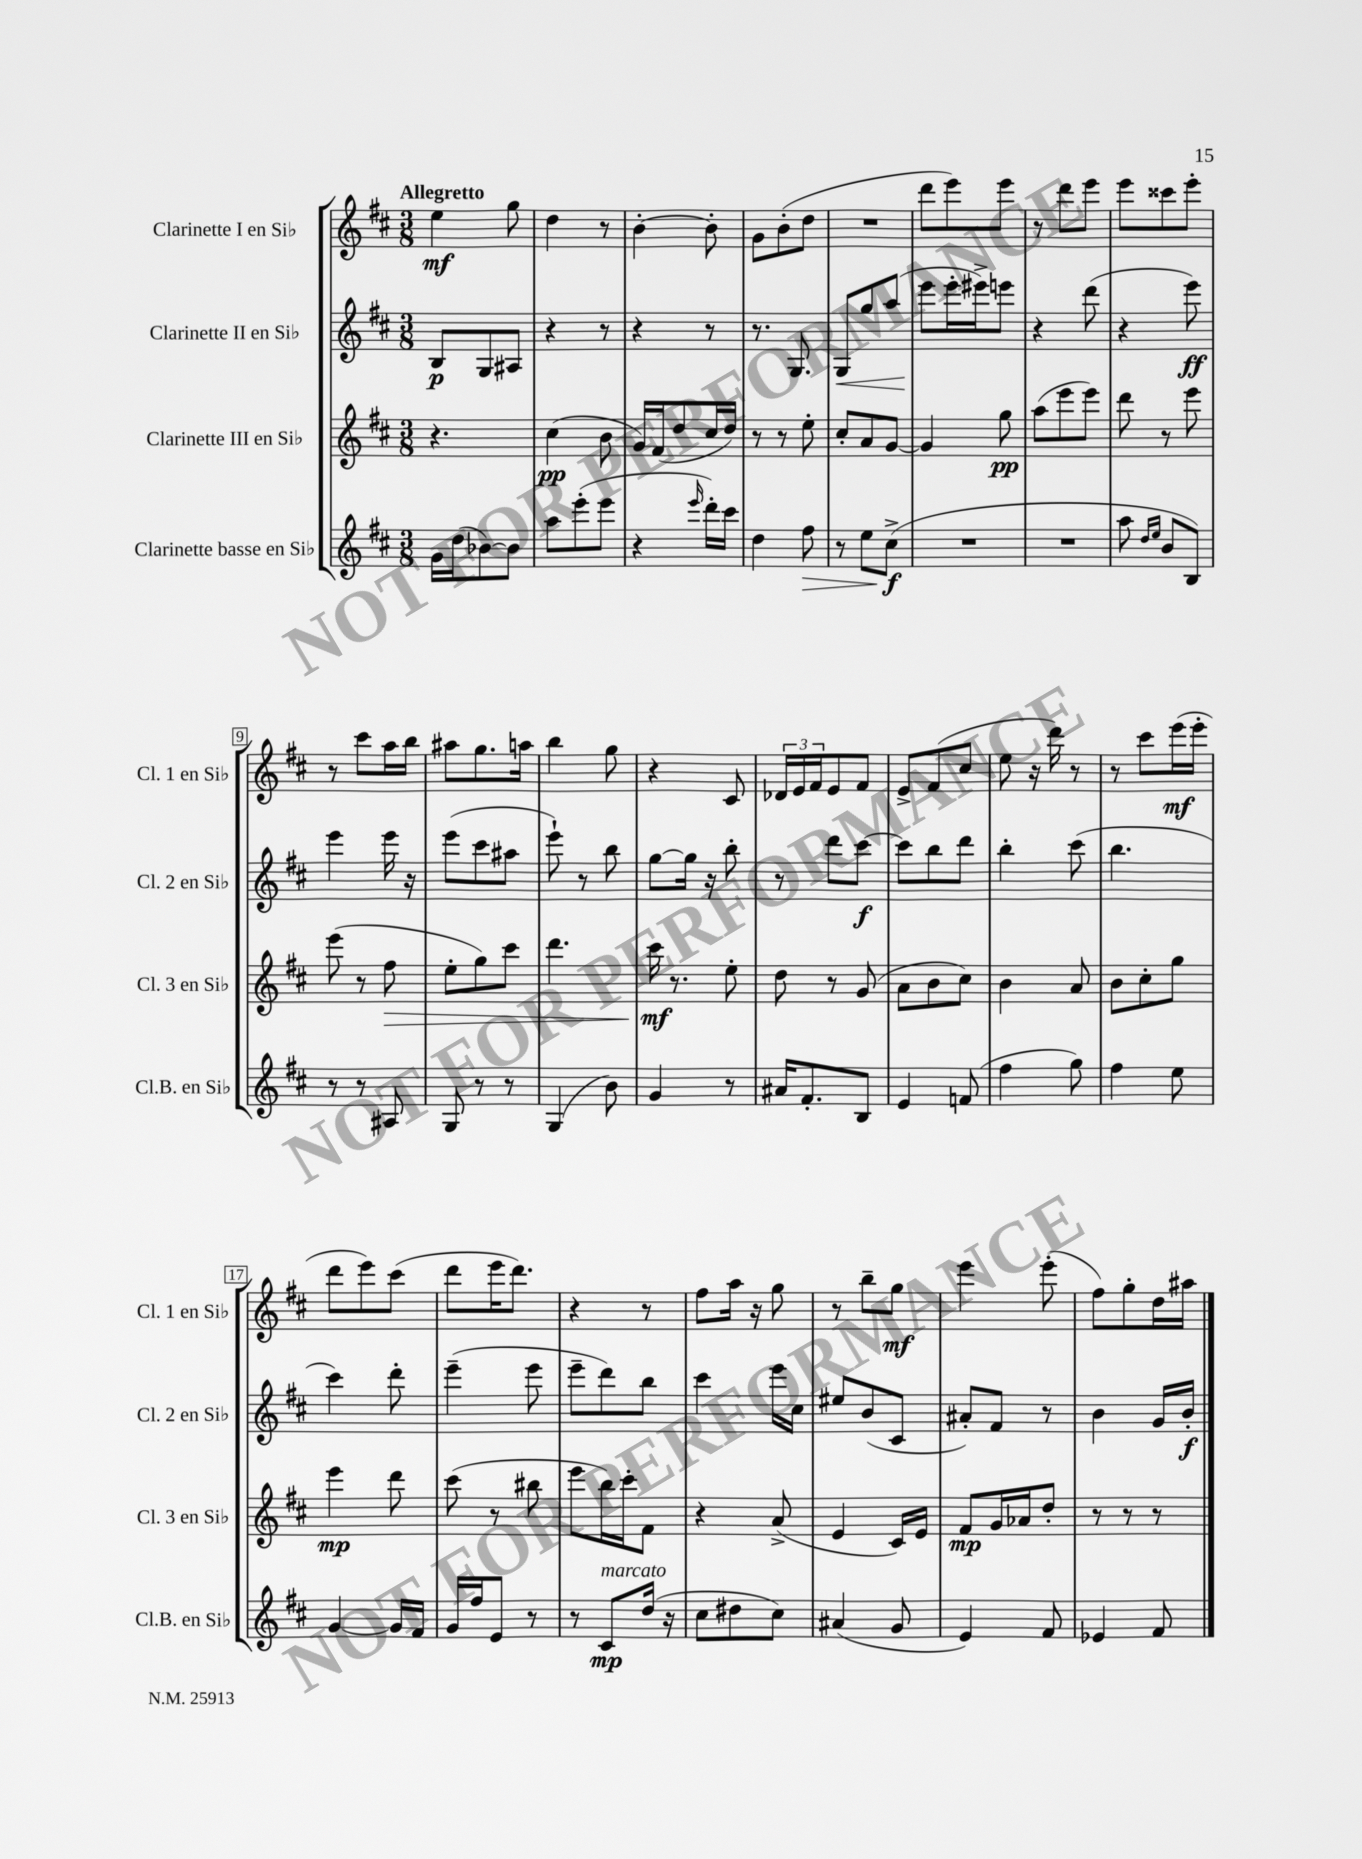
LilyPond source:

<<
\new StaffGroup <<
\new Staff = "s0" \with { instrumentName = "Clarinette I en Sib" shortInstrumentName = "Cl. 1 en Sib" } {
    \clef treble \key d \major \numericTimeSignature \time 3/8 \tempo "Allegretto"
    e''4\mf g''8 |
    d''4 r8 |
    b'4~-. b'8-. |
    g'8 b'8-.( d''8 |
    R4. |
    d'''8 e'''8) e'''8 |
    r8 d'''8 e'''8 |
    e'''8 cisis'''8 e'''8-. |
    r8 cis'''8 a''16 b''16 |
    ais''8 g''8. a''16 |
    b''4 g''8 |
    r4 cis'8 |
    \tuplet 3/2 { des'16 e'16 fis'16 } e'8 fis'8 |
    e'8-> fis'8( cis''8 |
    e''8 r16 d'''16) r8 |
    r8 cis'''8 e'''16\mf( e'''16-. |
    d'''8 e'''8) cis'''8( |
    d'''8 e'''16 d'''8.) |
    r4 r8 |
    fis''8 a''16 r16 g''8 |
    r8 b''8-- g''8\mf |
    e'''4 e'''8-.( |
    fis''8) g''8-. d''16 ais''16 \bar "|." |
}
\new Staff = "s1" \with { instrumentName = "Clarinette II en Sib" shortInstrumentName = "Cl. 2 en Sib" } {
    \clef treble \key d \major \numericTimeSignature \time 3/8
    b8\p g8 ais8 |
    r4 r8 |
    r4 r8 |
    r8. g8. |
    g8\< g''8 a''8( |
    e'''8\! e'''16-. eis'''16->) e'''8 |
    r4 d'''8( |
    r4 e'''8\ff) |
    e'''4 e'''16 r16 |
    e'''8( cis'''8 ais''8 |
    e'''8-!) r8 b''8 |
    g''8~ g''16 r16 b''8-. |
    r8 d'''8 cis'''8~\f |
    cis'''8 b''8 d'''8 |
    b''4-. cis'''8( |
    b''4. |
    cis'''4) d'''8-. |
    e'''4--( e'''8 |
    e'''8-- d'''8) b''8 |
    cis'''4 e'''16 cis''16 |
    eis''8 b'8( cis'8 |
    ais'8-.) fis'8 r8 |
    b'4 g'16 b'16-.\f \bar "|." |
}
\new Staff = "s2" \with { instrumentName = "Clarinette III en Sib" shortInstrumentName = "Cl. 3 en Sib" } {
    \clef treble \key d \major \numericTimeSignature \time 3/8
    r4. |
    cis''4\pp( b'8 |
    g'16) fis'16( d''8 cis''16 d''16) |
    r8 r8 e''8-. |
    cis''8-. a'8 g'8~ |
    g'4 g''8\pp |
    a''8( e'''8 e'''8) |
    d'''8 r8 e'''8 |
    e'''8( r8 fis''8\> |
    e''8-. g''8) cis'''8 |
    d'''4. |
    cis'''16\mf\! r8. e''8-. |
    d''8 r8 g'8( |
    a'8 b'8 cis''8) |
    b'4 a'8 |
    b'8 cis''8-. g''8 |
    e'''4\mp d'''8 |
    cis'''8( r8 bis''8 |
    e'''8 b''16) cis'''16-. fis'8 |
    r4 a'8->( |
    e'4 cis'16) e'16 |
    fis'8\mp g'16 aes'16 d''8-. |
    r8 r8 r8 \bar "|." |
}
\new Staff = "s3" \with { instrumentName = "Clarinette basse en Sib" shortInstrumentName = "Cl.B. en Sib" } {
    \clef treble \key d \major \numericTimeSignature \time 3/8
    g'16 d''16( bes'8~) bes'8 |
    a''8 e'''8-.( e'''8 |
    r4 \grace { e'''16 } d'''16-.) cis'''16 |
    d''4 fis''8\> |
    r8 e''8 cis''8->\f\!( |
    R4. |
    R4. |
    a''8 \grace { d''16 e''16 } b'8 b8) |
    r8 r8 ais8 |
    g8 r8 r8 |
    g4( b'8) |
    g'4 r8 |
    ais'16 fis'8.-. b8 |
    e'4 f'8( |
    fis''4 g''8) |
    fis''4 e''8 |
    g'4~ g'16 fis'16 |
    g'16 fis''16 e'8 r8 |
    r8 cis'8\mp^\markup { \italic "marcato" } d''16( r16 |
    cis''8 dis''8 cis''8) |
    ais'4( g'8 |
    e'4) fis'8 |
    ees'4 fis'8 \bar "|." |
}
>>
>>
\layout { \context { \Score \override BarNumber.stencil = #(make-stencil-boxer 0.1 0.3 ly:text-interface::print) } }
